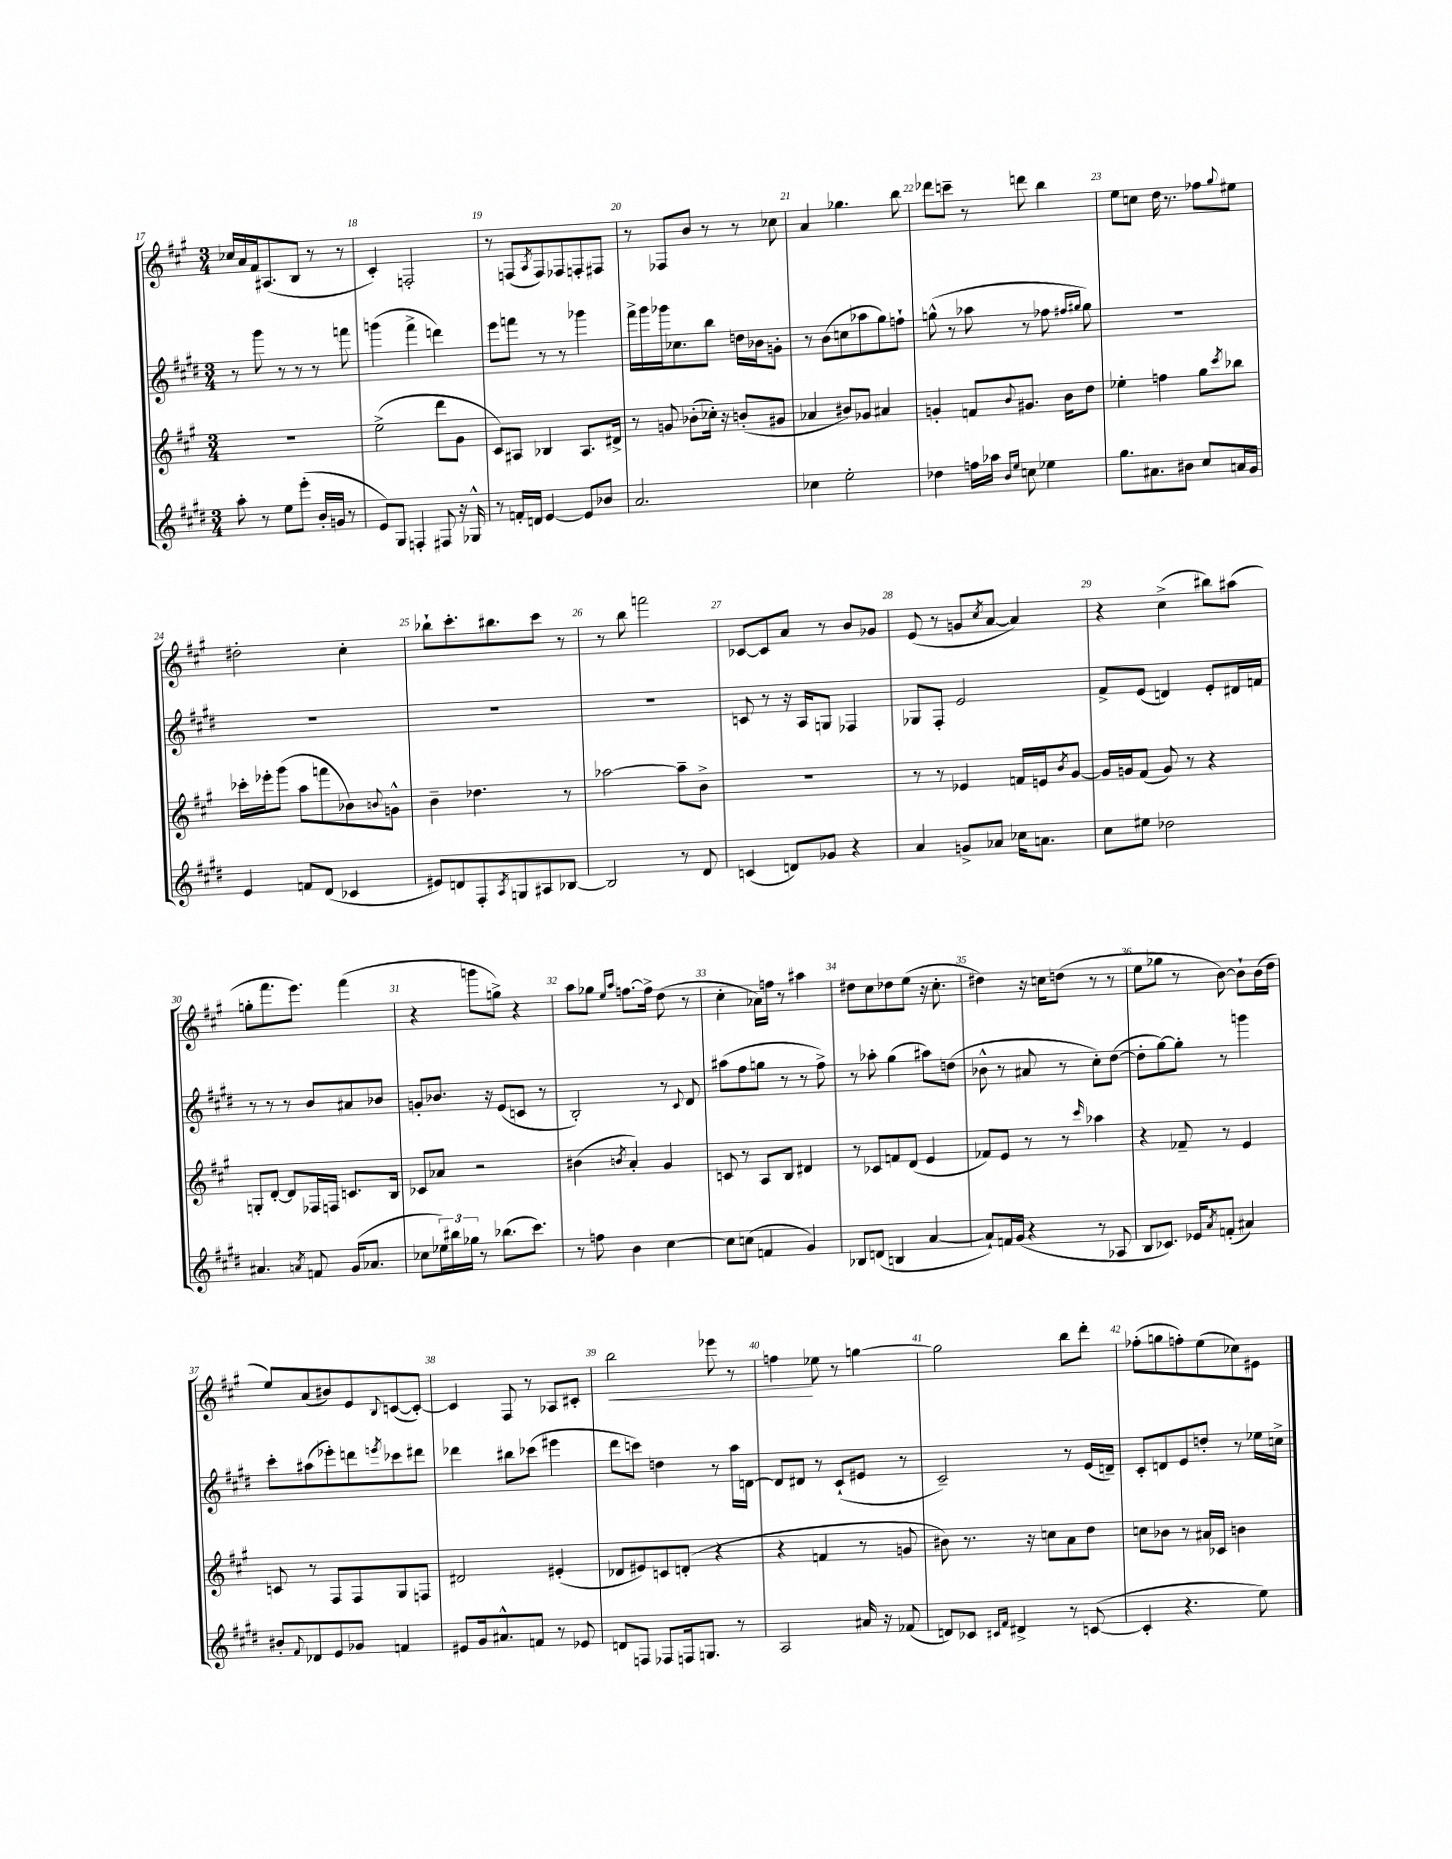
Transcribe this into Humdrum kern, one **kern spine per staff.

**kern	**kern	**kern	**kern
*staff4	*staff3	*staff2	*staff1
*clefG2	*clefG2	*clefG2	*clefG2
*k[f#c#g#d#]	*k[f#c#g#]	*k[f#c#g#d#]	*k[f#c#g#]
*M3/4	*M3/4	*M3/4	*M3/4
8aa'	2.r	8r	16cc-
.	.	.	16a
8r	.	8ggg#	16f#
.	.	.	(8.A#
8ee	.	8r	.
(8eee'	.	8r	8B
16b'	.	8r	8r
16g	.	.	.
8r	.	8fff	8r
=	=	=	=
8e)	(2ee^	(4ggg	4c#')
8G#	.	.	.
4F'	.	4fff#^	2F'
8F#	8ddd	4ddd)	.
16r	8g#	.	.
16G-^^	.	.	.
=	=	=	=
8r	8c#)	8eee	8r
16f'	8A#	8fff	(8F
16d	.	.	.
.	.	.	8qA
[4e	4B-	8r	8F)
.	.	8r	8F-
8e]	8.A#	4ggg-	8F'
8b-	.	.	8F#
.	16d#^	.	.
=	=	=	=
2.a	8r	16fff#^	8r
.	.	16ggg#	.
.	8g	16ggg-	8F-
.	.	8.cc-	.
.	(8b-'	.	8b
.	16cc-')	8bb	8r
.	16r	.	.
.	(8b'	16dd	8r
.	.	16b-	.
.	8g#	8g'	8cc-
=	=	=	=
4cc-	4a-	8r	4a
.	.	(8b	.
2ee'	8b#)	8cc	4.gg-
.	8g-	8aa-	.
.	4a#	8gg#)	.
.	.	8ff`	8bb
=	=	=	=
4dd-	4g'	(8gg^^	8ddd-
.	.	8r	8ccc~
16ff	8f	8aa-	8r
16aa-	.	.	.
16qqb	.	.	.
16qqee	8qqb	.	.
8cc	8.g#	8r	8ddd
4ee-	.	8ff-	4bb
.	16b	.	.
.	.	16qqff#	.
.	.	16qqgg#	.
.	8dd	8gg#)	.
=	=	=	=
8.gg#	4ee-'	2.r	8ee
.	.	.	8cc
8.a#	.	.	.
.	4ff	.	16dd
.	.	.	8.r
8b#	.	.	.
8cc#	8gg#	.	8ff-
.	8qccc#	.	8qqgg#
16a	8bb-	.	8ee#
16g#	.	.	.
=	=	=	=
4e	16ccc-'	2.r	2dd#'
.	16eee-'	.	.
.	(8ggg#	.	.
8f	8aa	.	.
(8d#	8fff	.	.
4c-	8b-)	.	4cc#'
.	8qqb	.	.
.	8g^^	.	.
=	=	=	=
8e#)	4b~	2.r	8bb-`
8d	.	.	8.ccc#'
8F#'	4.dd-	.	.
.	.	.	8.bb#
8qA	.	.	.
8G	.	.	.
8A#	.	.	8ccc#
[8B-	8r	.	8r
=	=	=	=
2B-]	[2aa-	2.r	8r
.	.	.	8bb
.	.	.	2fff
8r	8aa-~]	.	.
8d#	8b^	.	.
=	=	=	=
(4c	2.r	8c	[8c-
.	.	8r	8c-]
8d)	.	16r	8a
.	.	16A	.
8g-	.	8G	8r
4r	.	4F-	8b
.	.	.	8g-
=	=	=	=
4a	8r	8G-	(8e
.	8r	8F#'	8r
8g^	4e-	2e	8g
.	.	.	8qcc#
8a-	.	.	[8a
16cc-	16f	.	4a])
8.a	16e	.	.
.	8qb	.	.
.	[8g#	.	.
=	=	=	=
8cc#	16g#]	8f#^	4r
.	16g	.	.
8ee#	(8f#	(8e	.
2dd-	8g)	4d)	(4cc#^
.	8r	.	.
.	4r	8e'	8bb#)
.	.	16d#	(8aa#
.	.	16f	.
=	=	=	=
4.a#	8G'	8r	8gg'
.	[8d'	8r	8.fff#
.	8d]	8r	.
.	.	.	8.eee)
8qa	.	.	.
8f	16F-	8b	.
.	16F	.	.
(16g#	8.c	8a#	(4fff#
8.a-	.	.	.
.	.	8b-	.
.	16B	.	.
=	=	=	=
8cc-	8c-	8g'	4r
24ee-)	8a-	8.b-	.
24bb#	.	.	.
24gg-	.	.	.
8r	2r	.	8ggg
.	.	16r	.
(8.bb-	.	(8e	8gg^)
.	.	8c	4r
8.ccc#)	.	.	.
.	.	8r	.
=	=	=	=
8r	(4b#	2B')	8aa
8ff	.	.	8gg-
.	.	.	16qqee
.	8qb	.	16qqaa
4b	4a')	.	[8.ff
.	.	.	16ff^]
[4cc#	4g#	8r	(8dd
.	.	8qqc#	.
.	.	8d#	8r
=	=	=	=
8cc#]	8c	(8aa#	4cc#'
(8cc	8r	8ff#	.
4f	8A	8gg	16a-)
.	.	.	16ff
.	8B	8r	8r
4g#)	4d#	8r	4aa#
.	.	8ff#^)	.
=	=	=	=
8B-	8r	8r	8dd#
(8d	8c-	8aa-'	8cc#
4B	8f	(4gg#	8dd-
.	(8d	.	(8ee
[4a	4e	8aa#)	16r
.	.	.	8.cc#'
.	.	(8dd	.
=	=	=	=
8a`])	8f-)	8b-^^	4dd#)
16f	8e	8r	.
(16g#	.	.	.
4r	8r	8a#	16r
.	.	.	16cc
.	8r	8r	(8dd
.	16qqccc#	.	.
8r	4aa-	8cc#')	8r
8A-	.	([8dd#	8r
=	=	=	=
8B	4r	8dd#']	8ee
8.c-)	.	[8gg#)	8gg-
.	8f-~	8gg#']	8r
16e-	.	.	.
8qa	.	.	.
(8f'	8r	8r	[8b)
4a#)	4e	4ggg	8b`]
.	.	.	(16b
.	.	.	16dd
=	=	=	=
8b#'	8c	8ccc#'	8ee)
8qqf#	.	.	.
8d-	8r	(8aa#	(8a
8e	8F#	8eee-')	8b#)
8g-	8F#	8ddd	8e
.	.	8qeee	8qqB
4f	8G#	8ccc-	([8c
.	8F	8ddd#	8c'_)
=	=	=	=
8e#	2d#	4ddd-	4c]
16g#	.	.	.
8.a#^^	.	.	.
.	.	8bb#	8F#
8f	.	(8ccc-	8r
8r	(4e#'	4eee#	8A-
8e-	.	.	8c#'
=	=	=	=
8d	8d-	8ddd#	2bb
8F	8e#)	8ccc)	.
8F-	8c	4dd	.
16F	(8d'	.	.
8.G	.	.	.
.	4r	8r	8eee-
8r	.	16aa	8r
.	.	[16d	.
=	=	=	=
2A	4r	8d]	4ff
.	.	8d#	.
.	4f	8r	8ee-
.	.	(8c#`	8r
16a#	8r	8e#	[4gg
16r	.	.	.
(8f-	8g	8r	.
=	=	=	=
8d)	8b#)	2c#~)	2gg]
8c-	8.r	.	.
16qqc#	.	.	.
16qqf#	.	.	.
4d#^	.	.	.
.	16r	.	.
.	8cc	.	.
8r	8a	8r	8bb
([8c	8dd	(16e	8ddd'
.	.	16d~)	.
=	=	=	=
4c']	8cc	8c#'	(8ff-'
.	8b-	8d	8gg
4.r	8r	8e	8ff')
.	16a#	8dd'	(8ee
.	16c-	.	.
.	4b	8r	8cc-)
8ee)	.	16ee-	8e#
.	.	16cc^	.
==	==	==	==
*-	*-	*-	*-
